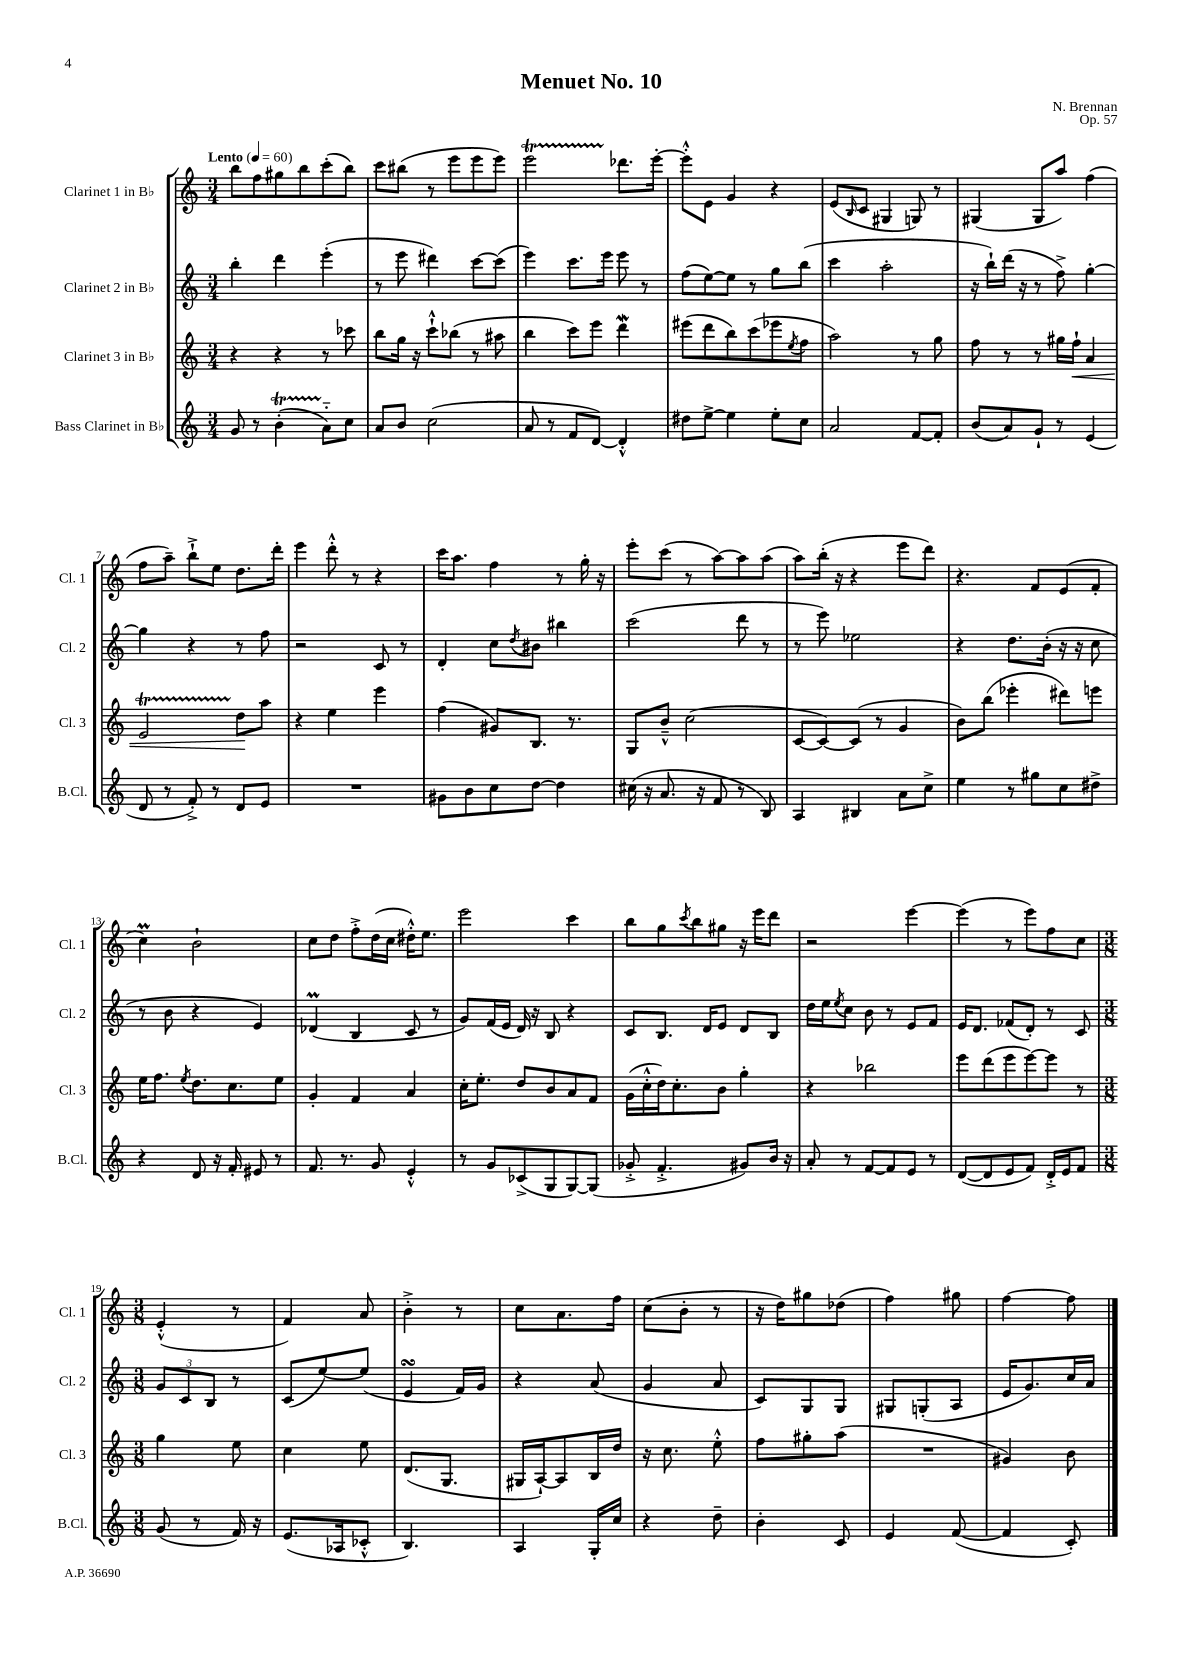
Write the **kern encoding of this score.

**kern	**kern	**kern	**kern
*staff4	*staff3	*staff2	*staff1
*clefG2	*clefG2	*clefG2	*clefG2
*k[]	*k[]	*k[]	*k[]
*M3/4	*M3/4	*M3/4	*M3/4
*MM60	*MM60	*MM60	*MM60
8g	4r	4bb'	8bb
8r	.	.	8ff
(4b'	4r	4ddd	8gg#
.	.	.	8bb
8a'~)	8r	(4eee'	(8ccc'
8cc	8ccc-	.	8bb)
=	=	=	=
8a	8bb	8r	8ccc
8b	16gg	8eee	(8bb#
.	16r	.	.
(2cc	8ccc`^^	4ddd#)	8r
.	(8bb-	.	8eee
.	8r	[8ccc	8eee
.	8aa#	(8ccc]	8eee)
=	=	=	=
8a	4bb	4eee)	2eee
8r	.	.	.
8f	8ccc)	8.ccc	.
[8d)	8eee	.	.
.	.	16eee	.
4d'^^]	4ddd	8eee	8.ddd-
.	.	8r	.
.	.	.	[16eee'
=	=	=	=
8dd#	(8eee#	(8ff	8eee'^^]
[8ee^	8ddd	[8ee)	8e
4ee]	8bb)	8ee]	4g
.	(8ccc	8r	.
8ee'	8eee-	8gg	4r
.	8qee	.	.
8cc	8ff	(8bb	.
=	=	=	=
2a	2aa)	4ccc	(8e
.	.	.	16qqB
.	.	.	8c
.	.	2aa'	4G#
[8f	8r	.	8G)
8f']	8gg	.	8r
=	=	=	=
(8b	8ff	16r	(4G#
.	.	16bb`)	.
8a)	8r	(16ddd	.
.	.	16r	.
8g`	8r	8r	8G#
8r	16gg#	8ff^)	8aa)
.	16ff`	.	.
(4e	4a	[4gg'	(4ff
=	=	=	=
8d	2e	4gg]	8ff
8r	.	.	8aa~)
8f'^)	.	4r	8bb`^
8r	.	.	8ee
8d	8dd	8r	8.dd
8e	8aa	8ff	.
.	.	.	16ddd'
=	=	=	=
2.r	4r	2r	4eee
.	4ee	.	8ddd'^^
.	.	.	8r
.	4eee	8c	4r
.	.	8r	.
=	=	=	=
8g#	(4ff	4d'	16ccc
.	.	.	8.aa
8b	.	.	.
8cc	8g#)	8cc	4ff
.	.	8qdd	.
[8dd	8.B	8b#	.
4dd]	.	4bb#	8r
.	8.r	.	.
.	.	.	16gg'
.	.	.	16r
=	=	=	=
(16cc#	8G	(2ccc	8eee'
16r	.	.	.
8.a	8b~^^	.	(8ccc
.	(2cc	.	8r
16r	.	.	.
8f	.	.	[8aa)
8r	.	8ddd	8aa]
8B)	.	8r	(8aa
=	=	=	=
4A	[8c	8r	8aa)
.	8c_)	8eee)	(16bb'
.	.	.	16r
4B#	(8c]	2ee-	4r
.	8r	.	.
8a	4g	.	8eee
8cc^	.	.	8ddd)
=	=	=	=
4ee	8b)	4r	4.r
.	(8bb	.	.
8r	4eee-'	8.dd	.
8gg#	.	.	8f
.	.	(16b'	.
8cc	8ddd#)	16r	(8e
.	.	16r	.
8dd#^	8eee	8cc	8f'
=	=	=	=
4r	16ee	8r	4cc)
.	8.ff	.	.
.	.	8b	.
.	8qee	.	.
8d	8.dd	4r	2b`
16r	.	.	.
16f'	8.cc	.	.
8e#	.	4e)	.
8r	8ee	.	.
=	=	=	=
8.f	4g'	(4d-	8cc
.	.	.	8dd
8.r	.	.	.
.	4f	4B	8ff'^
8g	.	.	(16dd
.	.	.	16cc
4e'^^	4a	8c	16dd#'^^)
.	.	.	8.ee
.	.	8r	.
=	=	=	=
8r	16cc'	8g)	2eee
.	8.ee'	.	.
8g	.	(16f	.
.	.	16e	.
(8c-^	8dd	16d)	.
.	.	16r	.
8G	8b	8B	.
[8G)	8a	4r	4ccc
(8G]	8f	.	.
=	=	=	=
8g-'^	(16g	8c	8bb
.	16cc'^^	.	.
4.f'^	16dd)	8.B	8gg
.	8.cc'	.	.
.	.	.	8qccc
.	.	.	8bb
.	.	16d	.
.	8b	8e	8gg#
8g#)	4gg'	8d	16r
.	.	.	16eee
16b	.	8B	8ddd
16r	.	.	.
=	=	=	=
8a'	4r	16dd	2r
.	.	16ee	.
.	.	8qee	.
8r	.	8cc	.
[8f	2bb-	8b	.
8f]	.	8r	.
8e	.	8e	[4eee
8r	.	8f	.
=	=	=	=
([8d	8eee	16e	(4eee]
.	.	8.d	.
8d]	(8ddd	.	.
8e	8eee	(8f-	8r
8f)	[8eee)	8d')	8eee)
16d'^	8eee]	8r	8ff
16e	.	.	.
8f	8r	8c	8cc
=	=	=	=
*M3/8	*M3/8	*M3/8	*M3/8
(8g	4gg	12g	(4e'^^
.	.	12c	.
8r	.	.	.
.	.	12B	.
16f)	8ee	8r	8r
16r	.	.	.
=	=	=	=
(8.e	4cc	(8c	4f)
.	.	[8ee)	.
16A-	.	.	.
8c-'^^	8ee	(8ee]	8a
=	=	=	=
4.B)	(8.d	4e	4b'^
.	8.G	.	.
.	.	16f)	8r
.	.	16g	.
=	=	=	=
4A	16G#	4r	8cc
.	[16A`)	.	.
.	8A]	.	8.a
16G'	16B	(8a	.
16cc	16dd	.	16ff
=	=	=	=
4r	16r	4g	(8cc
.	8.cc	.	.
.	.	.	8b'
8dd~	8ee'^^	8a	8r
=	=	=	=
4b'	8ff	8c)	16r
.	.	.	16dd)
.	8gg#'	8G	8gg#
8c	(8aa	8G	(8dd-
=	=	=	=
4e	4.r	8G#	4ff)
.	.	(8G'	.
([8f	.	8A	8gg#
=	=	=	=
4f]	4g#)	16e	[4ff
.	.	8.g)	.
8c')	8b	16cc	8ff]
.	.	16a	.
==	==	==	==
*-	*-	*-	*-
